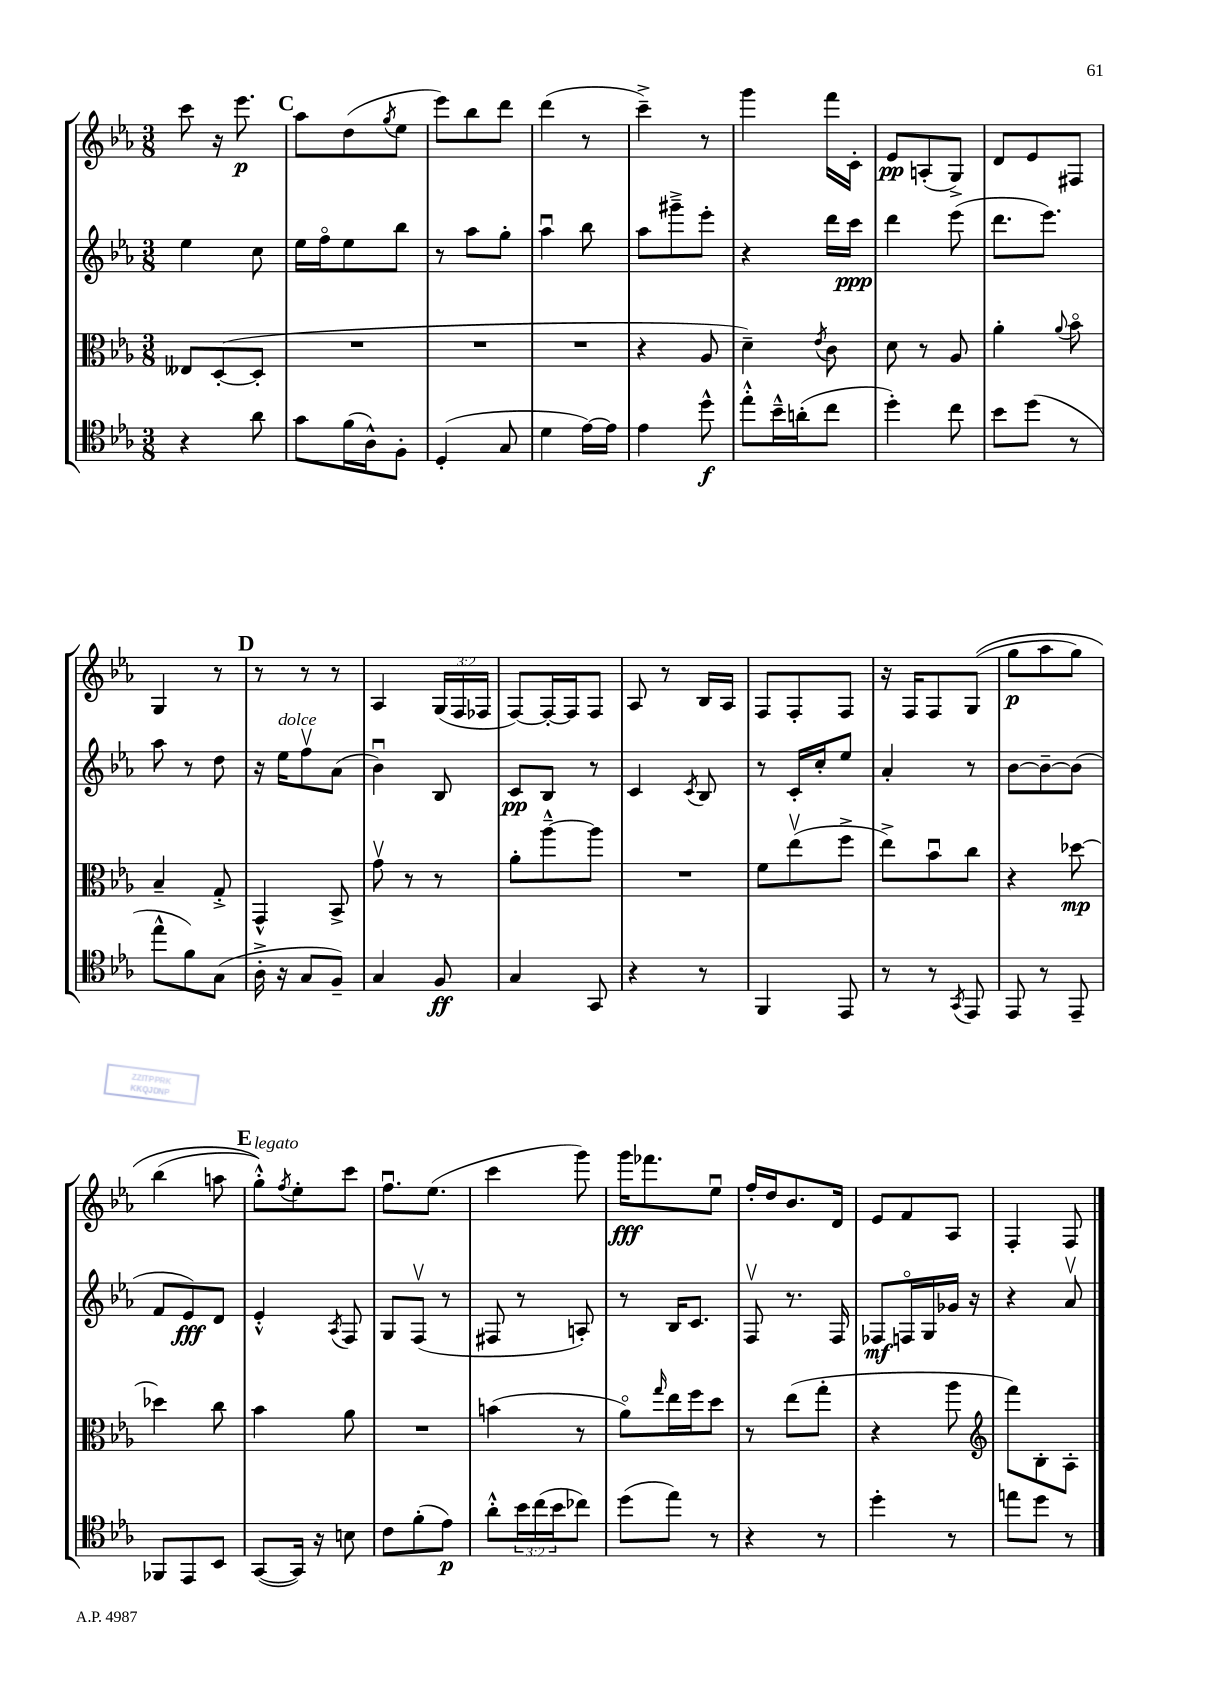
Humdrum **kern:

**kern	**kern	**kern	**kern
*staff4	*staff3	*staff2	*staff1
*clefC4	*clefC3	*clefG2	*clefG2
*k[b-e-a-]	*k[b-e-a-]	*k[b-e-a-]	*k[b-e-a-]
*M3/8	*M3/8	*M3/8	*M3/8
4r	8E--	4ee-	8ccc
.	([8D'	.	16r
.	.	.	8.eee-
8a-	8D']	8cc	.
=	=	=	=
8g	4.r	16ee-	8aa-
.	.	16ffo	.
(16f	.	8ee-	(8dd
16A-^^)	.	.	.
.	.	.	8qgg
8F'	.	8bb-	8ee-
=	=	=	=
(4D'	4.r	8r	8eee-)
.	.	8aa-	8bb-
8G	.	8gg'	8ddd
=	=	=	=
4d	4.r	4aa-u	(4ddd
[16e-)	.	8bb-	8r
16e-]	.	.	.
=	=	=	=
4e-	4r	8aa-	4ccc~^)
.	.	8ggg#~^	.
8dd^^	8A-	8eee-'	8r
=	=	=	=
8ee-'^^	4d~)	4r	4ggg
16b-~^^	.	.	.
(16a'	.	.	.
.	8qe-	.	.
8cc	8c	16ddd	16fff
.	.	16ccc	16c'
=	=	=	=
4dd')	8d	4ddd	8e-
.	8r	.	(8A'
8cc	8A-	(8eee-	8G^)
=	=	=	=
8b-	4a-'	8.ddd	8d
(8dd	.	.	8e-
.	.	8.eee-)	.
.	8qqa-	.	.
8r	8b-o	.	8F#
=	=	=	=
8ee-^^	4B-~	8aa-	4G
8f)	.	8r	.
(8G	8G'^	8dd	8r
=	=	=	=
16A-'^	4GG^^	16r	8r
16r	.	16ee-	.
8G	.	8ffv	8r
8F~)	8BB-^	(8a-	8r
=	=	=	=
4G	8gv	4b-u)	4A-
.	8r	.	.
8F	8r	8B-	(24G
.	.	.	24F
.	.	.	24F-
=	=	=	=
4G	8a-'	8c	[8F)
.	[8aa-~^^	8B-	16F'_
.	.	.	16F]
8GG	8aa-]	8r	8F
=	=	=	=
4r	4.r	4c	8A-
.	.	.	8r
.	.	8qc	.
8r	.	8B-	16B-
.	.	.	16A-
=	=	=	=
4FF	8f	8r	8F
.	(8ee-v	16c'	8F'
.	.	16cc'	.
8EE-	8ff^	8ee-	8F
=	=	=	=
8r	8ee-^)	4a-'	16r
.	.	.	16F
8r	8b-u	.	8F
8qGG	.	.	.
8EE-	8cc	8r	&((8G
=	=	=	=
8EE-	4r	[8b-	8gg
8r	.	8b-~_	8aa-
8EE-~	[8dd-	(8b-]	8gg)
=	=	=	=
8FF-	4dd-]	8f	(4bb-
8EE-	.	8e-)	.
8BB-	8cc	8d	8aa
=	=	=	=
([8GG	4b-	4e-'^^	8gg'^^)&)
.	.	.	8qff
16GG])	.	.	8ee-'
16r	.	.	.
.	.	8qA-	.
8B	8a-	8F	8ccc
=	=	=	=
8c	4.r	8G	8.ffu
(8f'	.	(8Fv	.
.	.	.	(8.ee-
8e-)	.	8r	.
=	=	=	=
8a-'^^	(4b	8F#	4ccc
24b-	.	8r	.
(24cc	.	.	.
24b-	.	.	.
8cc-)	8r	8A')	8ggg)
=	=	=	=
(8dd	8a-o)	8r	16ggg
.	.	.	8.fff-
.	16qqgg	.	.
8ee-)	16ee-	16B-	.
.	16ff	8.c	.
8r	8dd	.	8ee-u
=	=	=	=
4r	8r	8Fv	16ff'
.	.	.	16dd
.	(8ee-	8.r	8.b-
8r	8gg'	.	.
.	.	16F	16d
=	=	=	=
4dd'	4r	8F-	8e-
.	.	16Fo	8f
.	.	16G	.
8r	8aa-	16g-	8A-
.	.	16r	.
=	=	=	=
*	*clefG2	*	*
8ee	8fff)	4r	4F'
8dd	8B-'	.	.
8r	8A-'	8a-v	8F
==	==	==	==
*-	*-	*-	*-
